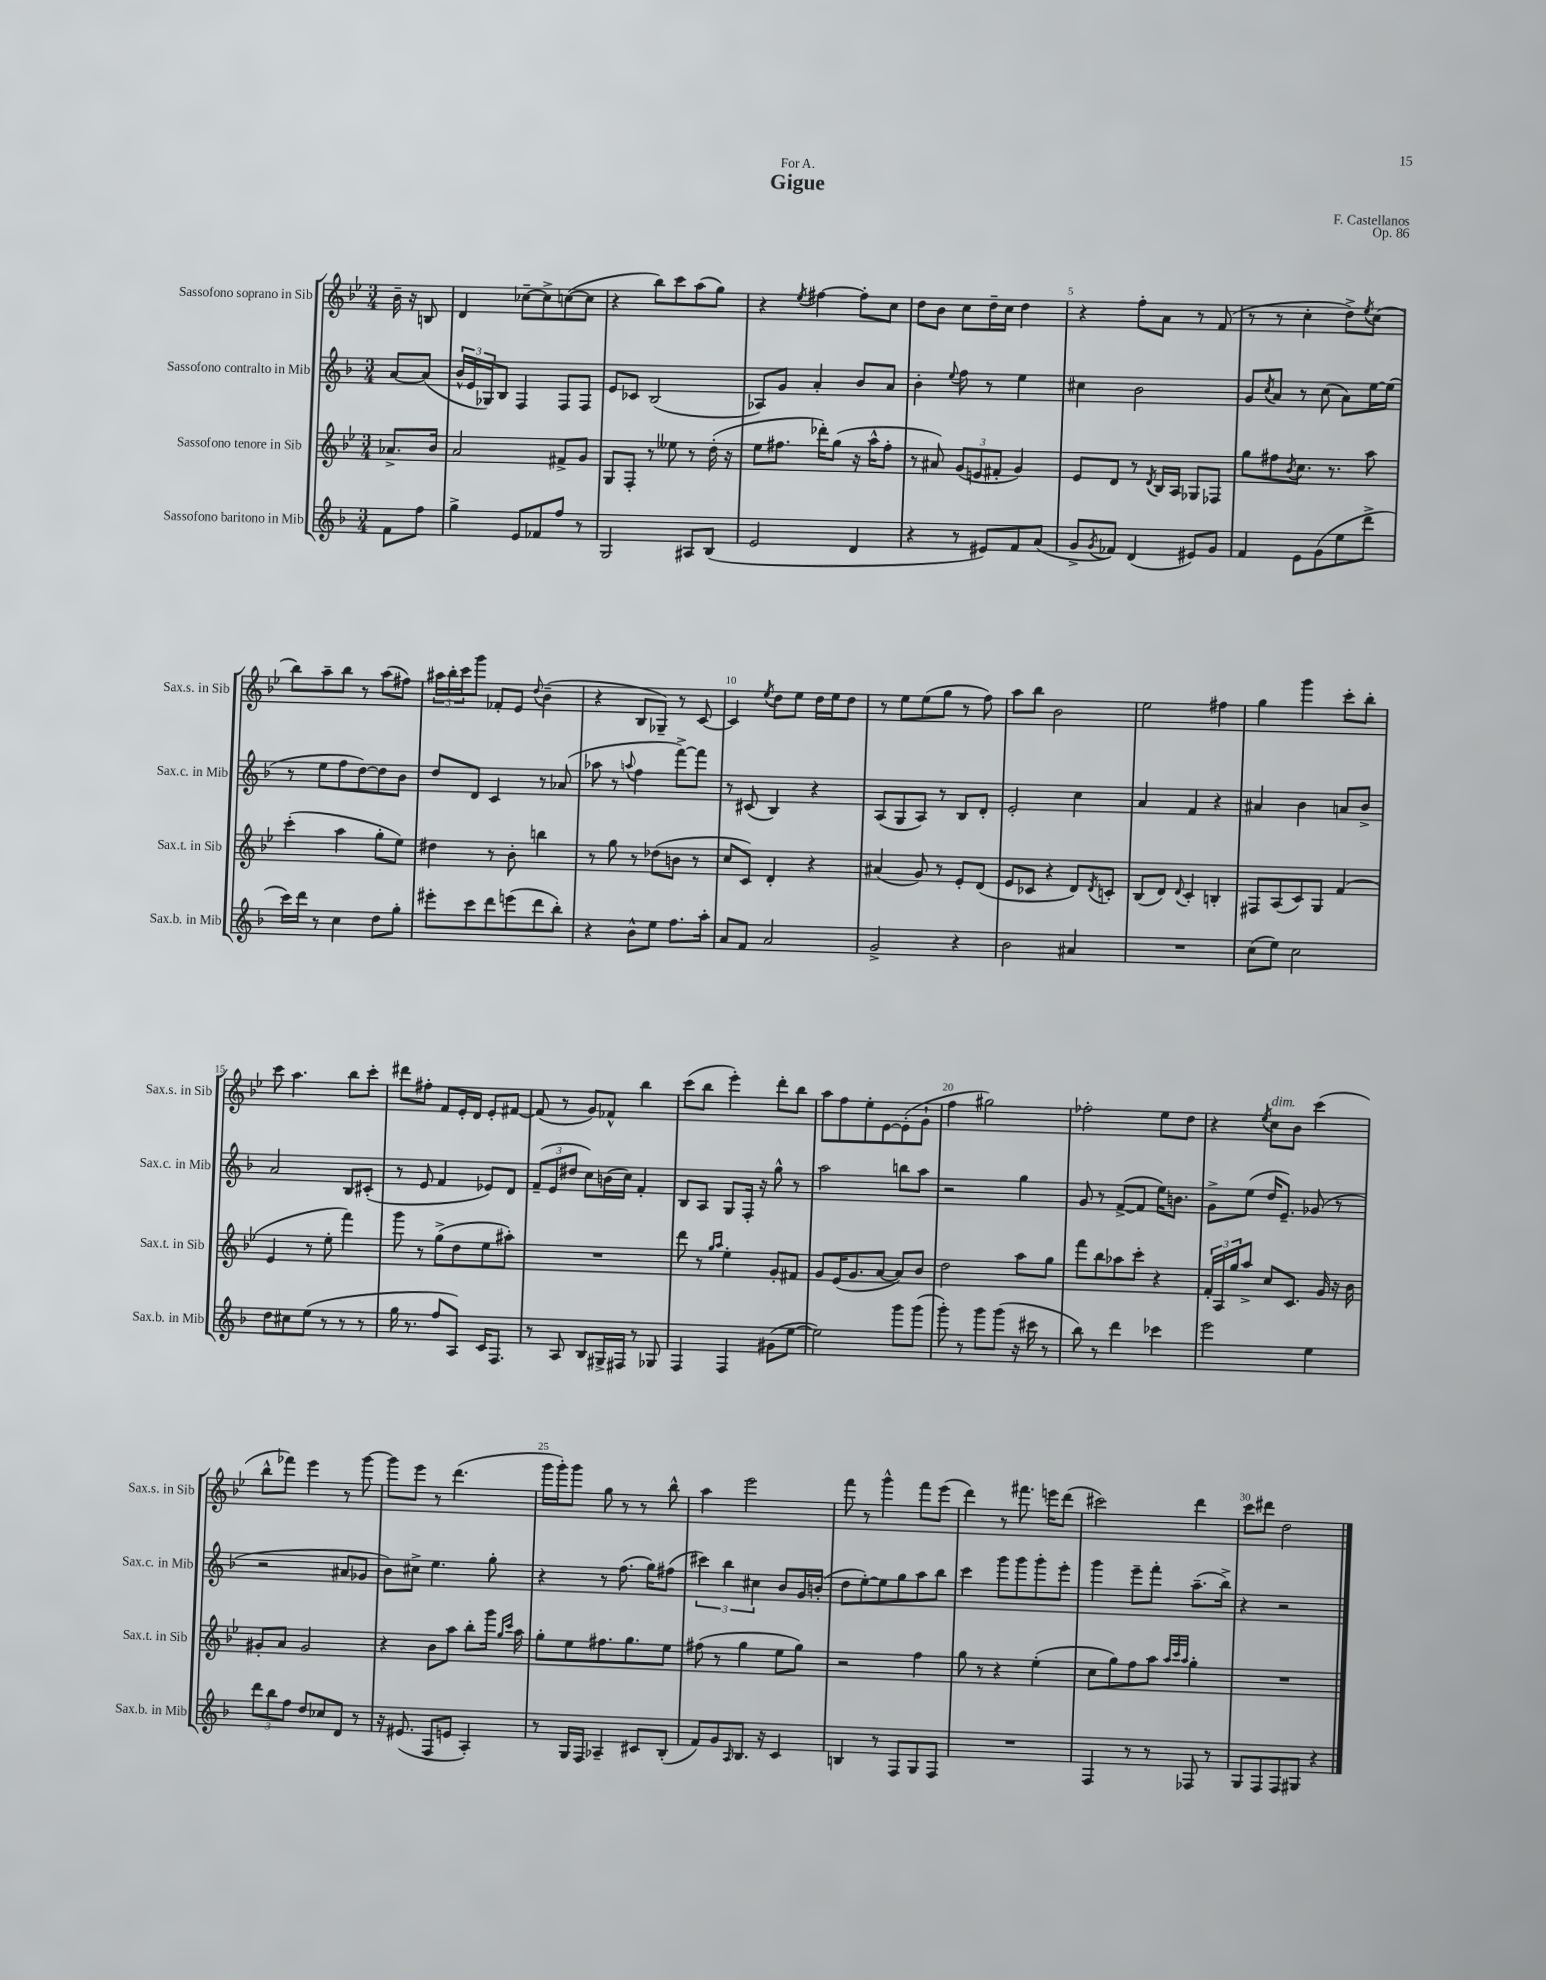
\header { title = "Gigue" composer = "F. Castellanos" dedication = "For A." opus = "Op. 86" }
<<
\new StaffGroup <<
\new Staff = "s0" \with { instrumentName = "Sassofono soprano in Sib" shortInstrumentName = "Sax.s. in Sib" } {
    \clef treble \key bes \major \numericTimeSignature \time 3/4 \partial 4
    bes'16-- r16 b8 |
    d'4 ces''8~-- ces''8-> c''8~( c''8 |
    r4 bes''8) c'''8 a''8( g''8) |
    r4 \acciaccatura { ees''8 } fis''4~ fis''8-. c''8 |
    d''8 bes'8 c''8 d''16-- c''16 d''4 |
    r4 f''8-. a'8 r8 f'8( |
    r8 r8 c''4-. d''8->) \acciaccatura { ees''8 } c''8( |
    bes''8) a''8-- bes''8 r8 a''8( fis''8) |
    \tuplet 3/2 { ais''16 bes''16-. c'''16 } g'''8 fes'8-. ees'8 \appoggiatura { d''8 } bes'4--( |
    r4 bes8 ges8--) r8 c'8~ |
    c'4 \acciaccatura { ees''8 } d''8 ees''8 d''16 ees''16 d''8 |
    r8 ees''8 ees''8( g''8 r8 f''8) |
    a''8 bes''8 bes'2 |
    ees''2 fis''4 |
    g''4 g'''4 c'''8-. bes''8-. |
    c'''8 a''4. bes''8 c'''8-. |
    dis'''8 fis''8-. f'8 ees'16-. d'16 ees'8-. fis'8~ |
    fis'8( r8 g'8) fes'8-^ bes''4 |
    c'''8( bes''8 ees'''4-.) d'''8-. bes''8 |
    a''8 f''8 ees''8-. ees'8~ ees'8-.( g'8-! |
    f''4 gis''2) |
    fes''2-. ees''8 d''8 |
    r4 \acciaccatura { ees''8 } c''8^\markup { \italic "dim." } bes'8 c'''4( |
    bes''8-^ fes'''8) ees'''4 r8 g'''8~ |
    g'''8 ees'''8 r8 d'''4.( |
    g'''16 g'''16-.) g'''8 g''8 r8 r8 bes''8-^ |
    a''4 ees'''2 |
    f'''8 r8 g'''4-^ f'''8 ees'''8( |
    d'''4) r8 fis'''8. e'''16 d'''8( |
    cis'''2) d'''4 |
    c'''8 dis'''8 d''2 \bar "|." |
}
\new Staff = "s1" \with { instrumentName = "Sassofono contralto in Mib" shortInstrumentName = "Sax.c. in Mib" } {
    \clef treble \key f \major \numericTimeSignature \time 3/4 \partial 4
    a'8~ a'8( |
    \tuplet 3/2 { bes'16-^ e'16 ges16) } bes8 f4 f8 f8 |
    e'8 ces'8 bes2( |
    aes8) g'8 a'4-. bes'8 a'8 |
    bes'4-. \appoggiatura { e''8 } f''8 r8 e''4 |
    cis''4 bes'2 |
    g'8 \acciaccatura { c''8 } a'8 r8 c''8( a'8) e''16~ e''16( |
    r8 e''8 f''8 d''8~) d''8 bes'8 |
    d''8 d'8 c'4 r8 aes'8( |
    aes''8 r8 \appoggiatura { a''8 } f''4 f'''8~->) f'''8 |
    r8 cis'8( bes4) r4 |
    a8( g8 a8) r8 bes8 d'8-. |
    e'2-. c''4 |
    a'4 f'4 r4 |
    ais'4 bes'4 a'8 bes'8-> |
    a'2 bes8 cis'8-.( |
    r8 e'8 f'4 ees'8) d'8 |
    \tuplet 3/2 { f'8--( e'8 dis''8 } c''8) b'16( c''16) f'4-. |
    bes8 a8 g8 f16-. r16 g''8-^ r8 |
    a''2 b''8 a''8 |
    r2 g''4 |
    g'8 r8 f'8~->( f'8 e''16) b'8. |
    g'8-> e''8( d''16 e'8.--) ges'8( r8 |
    r2 ais'8 ges'8 |
    bes'8) cis''8-> e''4. g''8-. |
    r4 r8 f''8.( g''16) fis''8( |
    \tuplet 3/2 { cis'''4) bes''4 cis''4 } bes'8 g'16 b'16-.( |
    d''8 e''8~-.) e''8 g''8 a''8 bes''8 |
    c'''4 g'''8 g'''8 g'''8-. e'''8-. |
    g'''4 e'''8-- f'''8-. a''8.--( bes''16->) |
    r4 r2 \bar "|." |
}
\new Staff = "s2" \with { instrumentName = "Sassofono tenore in Sib" shortInstrumentName = "Sax.t. in Sib" } {
    \clef treble \key bes \major \numericTimeSignature \time 3/4 \partial 4
    aes'8.-> bes'16 |
    a'2 fis'8-> g'8 |
    g8 f8-. r8 eeses''8 r8 d''16-.( r16 |
    ees''8 fis''8. des'''16-.) g''8( r16 a''16-^ fis''8-. |
    r8 ais'8) \tuplet 3/2 { g'8( e'8 fis'8-. } g'4) |
    ees'8 d'8 r8 \acciaccatura { d'8 } bes16 a16 ges8 fes8 |
    g''8 fis''8 \acciaccatura { bes'8 } c''8. r8. a''8 |
    c'''4-.( a''4 g''8-. ees''8) |
    dis''4 r8 bes'8-. b''4 |
    r8 g''8 r8 des''8( b'8 r8 |
    c''8 c'8) d'4-. r4 |
    ais'4( g'8) r8 ees'8-. d'8( |
    ees'8 ces'8 r4 d'8) \acciaccatura { d'8 } c'8-. |
    bes8( d'8) \appoggiatura { d'8 } c'4-. b4-. |
    fis8 a8( c'8) g8 f'4( |
    ees'4 r8 ees''8-. f'''4) |
    g'''8 r8 g''8->( d''8 ees''8 ais''8-.) |
    R2. |
    d'''8 r8 \grace { g''16 a''16 } ees''4-. g'8-. fis'8 |
    g'8 ees'16( g'8. a'8~ a'8) bes'8 |
    d''2 a''8 g''8 |
    f'''8 bes''8 aes''8 c'''8-. r4 |
    \tuplet 3/2 { f'16-. a16 g''16 } a''8-> c''8 c'8. g'16 r16 bes'16 |
    gis'8-. a'8 gis'2 |
    r4 bes'8 a''8 bes''8-. g'''16 \grace { g''16 c'''16 } a''16 |
    g''8-. ees''8 fis''8. g''8. ees''8 |
    fis''8( r8 g''4 ees''8 g''8) |
    r2 f''4 |
    g''8 r8 r4 ees''4-.( |
    c''8 g''8) f''8 a''8 \grace { a''32 c'''32 a''32 } g''4-. |
    R2. \bar "|." |
}
\new Staff = "s3" \with { instrumentName = "Sassofono baritono in Mib" shortInstrumentName = "Sax.b. in Mib" } {
    \clef treble \key f \major \numericTimeSignature \time 3/4 \partial 4
    f'8 f''8 |
    g''4-> e'8 fes'8 f''8 r8 |
    g2 ais8 bes8( |
    e'2 d'4 |
    r4 r8 eis'8) f'8 a'8( |
    g'8-> \acciaccatura { g'8 } fes'8) d'4( eis'8) g'8 |
    f'4 e'8 g'8( e''8 d'''8-> |
    c'''16) d'''16 r8 c''4 d''8 g''8-. |
    eis'''8-. c'''8 d'''8 e'''8( d'''8 bes''8-.) |
    r4 bes'8-^ e''8 f''8. a''16-. |
    a'8 f'8 a'2 |
    g'2-> r4 |
    bes'2 ais'4 |
    R2. |
    c''8( e''8) c''2 |
    d''8 cis''8 e''8( r8 r8 r8 |
    g''16 r8. f''8 a8) c'16 f8. |
    r8 a8 bes8 gis16-> fis16 r8 ges8 |
    f4 f4 gis'8( e''8~ |
    e''2) g'''8 g'''8( |
    g'''8-.) r8 g'''8 g'''8( r16 cis'''16 r8 |
    bes''8) r8 d'''4 ces'''4 |
    e'''2 e''4 |
    \tuplet 3/2 { d'''8 bes''8 f''8 } d''8 ces''8 d'8 r8 |
    r16 eis'8.( f8 e'8 a4-.) |
    r8 g16 f16 aes4-- cis'8 bes8-.( |
    f'8) g'8 \grace { a16 } bes8. r16 c'4 |
    b4 r8 f8 g8 f8 |
    R2. |
    f4 r8 r8 fes8 r8 |
    g8 f8 f8 gis8 r4 \bar "|." |
}
>>
>>
\layout { \context { \Score \override BarNumber.break-visibility = ##(#f #t #t) barNumberVisibility = #(every-nth-bar-number-visible 5) } }
